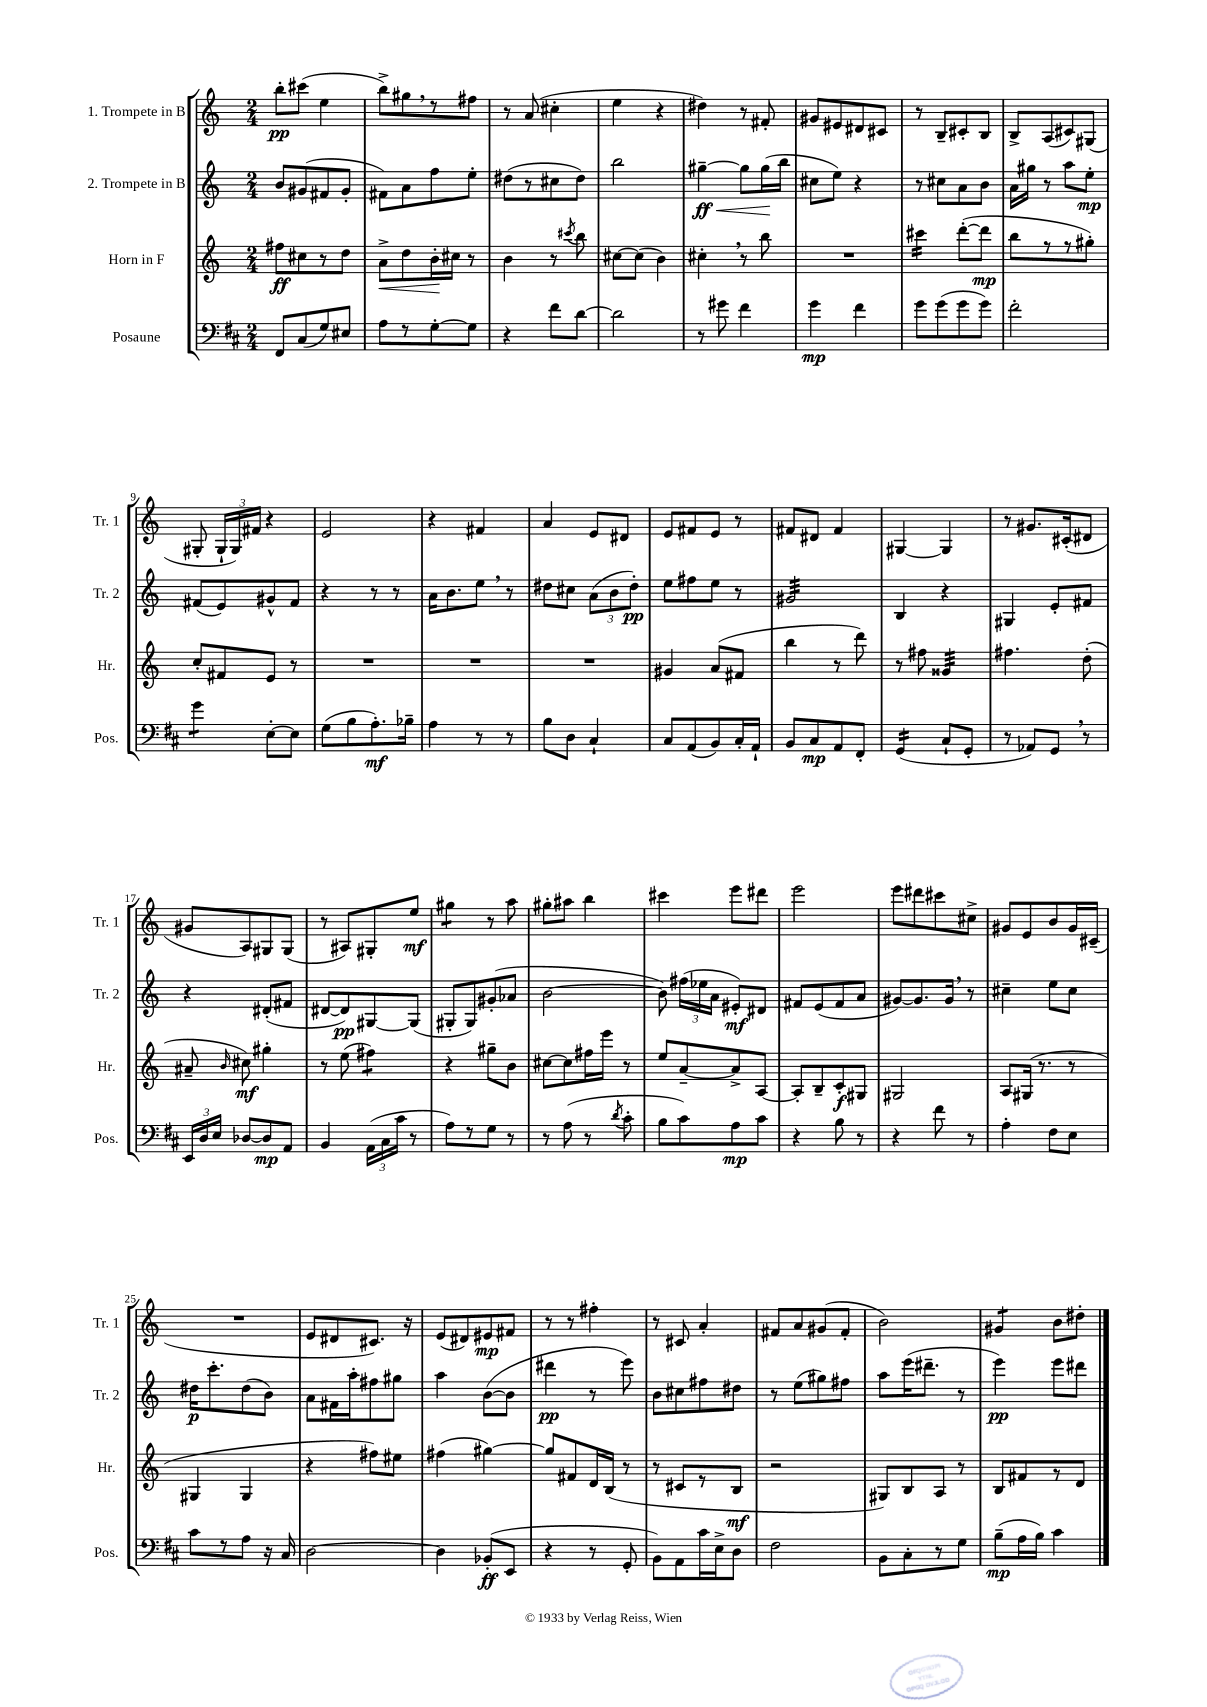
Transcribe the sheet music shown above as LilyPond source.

<<
\new StaffGroup <<
\new Staff = "s0" \with { instrumentName = "1. Trompete in B" shortInstrumentName = "Tr. 1" } {
    \clef treble \key c \major \numericTimeSignature \time 2/4
    \autoBeamOff b''8[-.\pp cis'''8]( e''4 |
    b''8[->) gis''8 \breathe r8 fis''8] |
    r8 a'8( cis''4-. |
    e''4 r4 |
    dis''4) r8 fis'8-. |
    gis'8[ eis'8 dis'8 cis'8] |
    r8 b8[-- cis'8-. b8] |
    b8[-> a8( cis'8) gis8]( |
    gis8-. \tuplet 3/2 { gis16[-! gis16) fis'16] } r4 |
    e'2 |
    r4 fis'4 |
    a'4 e'8[ dis'8] |
    e'8[ fis'8 e'8] r8 |
    fis'8[ dis'8] fis'4 |
    gis4~ gis4 |
    r8 gis'8.[ cis'16-.( dis'8] |
    gis'8[ a8) gis8 gis8]( |
    r8 ais8[) gis8-. e''8]\mf |
    gis''4:8 r8 a''8 |
    gis''8[-. ais''8] b''4 |
    cis'''4 e'''8[ dis'''8] |
    e'''2 |
    e'''8[ dis'''8 cis'''8 cis''8]-> |
    gis'8[ e'8 b'8 gis'16 cis'16]--( |
    R2 |
    e'8[ dis'8 cis'8.]) r16 |
    e'8[( dis'8) eis'8\mp fis'8] |
    r8 r8 fis''4-. |
    r8 cis'8 a'4-. |
    fis'8[ a'8 gis'8( fis'8]-. |
    b'2) |
    gis'4:8 b'8[ dis''8]-. \bar "|." |
}
\new Staff = "s1" \with { instrumentName = "2. Trompete in B" shortInstrumentName = "Tr. 2" } {
    \clef treble \key c \major \numericTimeSignature \time 2/4
    \autoBeamOff b'8[ gis'8( fis'8 gis'8]-. |
    fis'8[) a'8 f''8 e''8]-. |
    dis''8[( r8 cis''8 dis''8]) |
    b''2 |
    gis''4~--\ff\< gis''8[ gis''16\!( b''16] |
    cis''8[ e''8]) r4 |
    r8 cis''8[ a'8 b'8] |
    a'16[ gis''16] r8 a''8[ e''8]-.\mp |
    fis'8[( e'8) gis'8-^ fis'8] |
    r4 r8 r8 |
    a'16[ b'8. e''8] \breathe r8 |
    dis''8[ cis''8] \tuplet 3/2 { a'8[( b'8 dis''8]-.\pp) } |
    e''8[ fis''8 e''8] r8 |
    gis'2:32 |
    b4 r4 |
    gis4 e'8[-. fis'8] |
    r4 dis'8[-.( fis'8] |
    dis'8[~ dis'8\pp) gis8~ gis8]( |
    gis8[-. gis8) gis'8-.( aes'8] |
    b'2~ |
    b'8) \tuplet 3/2 { fis''16[( ees''16 a'16] } eis'8[-.\mf) dis'8] |
    fis'8[ e'8( fis'8 a'8] |
    gis'8[~) gis'8. gis'16] \breathe r8 |
    cis''4-- e''8[ cis''8] |
    dis''16[\p c'''8.-. dis''8( b'8]) |
    a'8[ fis'16 a''16-. fis''8 gis''8] |
    a''4 b'8[~( b'8] |
    dis'''4\pp r8 e'''8) |
    b'8[ cis''8 fis''8 dis''8] |
    r8 e''8[( gis''8) fis''8] |
    a''8[ e'''16( dis'''8.]-- r8 |
    e'''4\pp) e'''8[ dis'''8] \bar "|." |
}
\new Staff = "s2" \with { instrumentName = "Horn in F" shortInstrumentName = "Hr." } {
    \clef treble \key c \major \numericTimeSignature \time 2/4
    \autoBeamOff fis''8[\ff cis''8 r8 d''8] |
    a'8[->\< d''8 b'16-.\! cis''16] r8 |
    b'4 r8 \acciaccatura { cis'''8 } b''8 |
    cis''8[~ cis''8]( b'4) |
    cis''4-. \breathe r8 b''8 |
    R2 |
    cis'''4:16 d'''8[~-.( d'''8]\mp |
    b''8[ r8 r8 gis''8]-.) |
    c''8[-. fis'8 e'8] r8 |
    R2 |
    R2 |
    R2 |
    gis'4 a'8[( fis'8] |
    b''4 r8 d'''8) |
    r8 fis''8 gisis'4:32 |
    fis''4. d''8-.( |
    ais'8-- \grace { b'16 } cis''8\mf) gis''4-. |
    r8 e''8( fis''4:8) |
    r4 gis''8[-- b'8] |
    cis''8[~ cis''8 fis''16 e'''16] r8 |
    e''8[ a'8~-- a'8-> a8]~ |
    a8[-. b8-- c'8-.\f gis8] |
    gis2 |
    a8[ gis16]( r8. r8 |
    gis4 gis4 |
    r4 fis''8[) eis''8] |
    fis''4( gis''4~) |
    gis''8[ fis'8 d'16 b16]( r8 |
    r8 cis'8[ r8 b8]\mf |
    r2 |
    gis8[) b8 a8] r8 |
    b8[ fis'8 r8 d'8] \bar "|." |
}
\new Staff = "s3" \with { instrumentName = "Posaune" shortInstrumentName = "Pos." } {
    \clef bass \key d \major \numericTimeSignature \time 2/4
    \autoBeamOff fis,8[ cis8( g8) eis8] |
    a8[ r8 g8~-. g8] |
    r4 fis'8[ d'8]~ |
    d'2 |
    r8 gis'8 fis'4 |
    g'4\mp fis'4 |
    g'8[ g'8( g'8 g'8]) |
    fis'2-. |
    g'4:8 e8[~-. e8] |
    g8[( b8 a8.-.\mf) bes16]-- |
    a4 r8 r8 |
    b8[ d8] cis4-! |
    cis8[ a,8( b,8) cis16-. a,16]-! |
    b,8[ cis8\mp a,8 fis,8]-. |
    g,4:16( cis8[-! g,8]-. |
    r8 aes,8[) g,8] \breathe r8 |
    \tuplet 3/2 { e,16[ d16 e16] } des8[~ des8\mp a,8] |
    b,4 \tuplet 3/2 { a,16[( cis16 cis'16] } r8 |
    a8[) r8 g8] r8 |
    r8 a8( r8 \acciaccatura { d'8 } cis'8-. |
    b8[ cis'8) a8\mp cis'8] |
    r4 b8 r8 |
    r4 fis'8 r8 |
    a4-. fis8[ e8] |
    cis'8[ r8 a8] r16 cis16 |
    d2~ |
    d4 bes,8[-.\ff( e,8] |
    r4 r8 g,8-. |
    b,8[) a,8 cis'16 e16-> d8] |
    fis2 |
    b,8[ cis8-. r8 g8] |
    b8[--\mp( a16 b16]) cis'4 \bar "|." |
}
>>
>>
